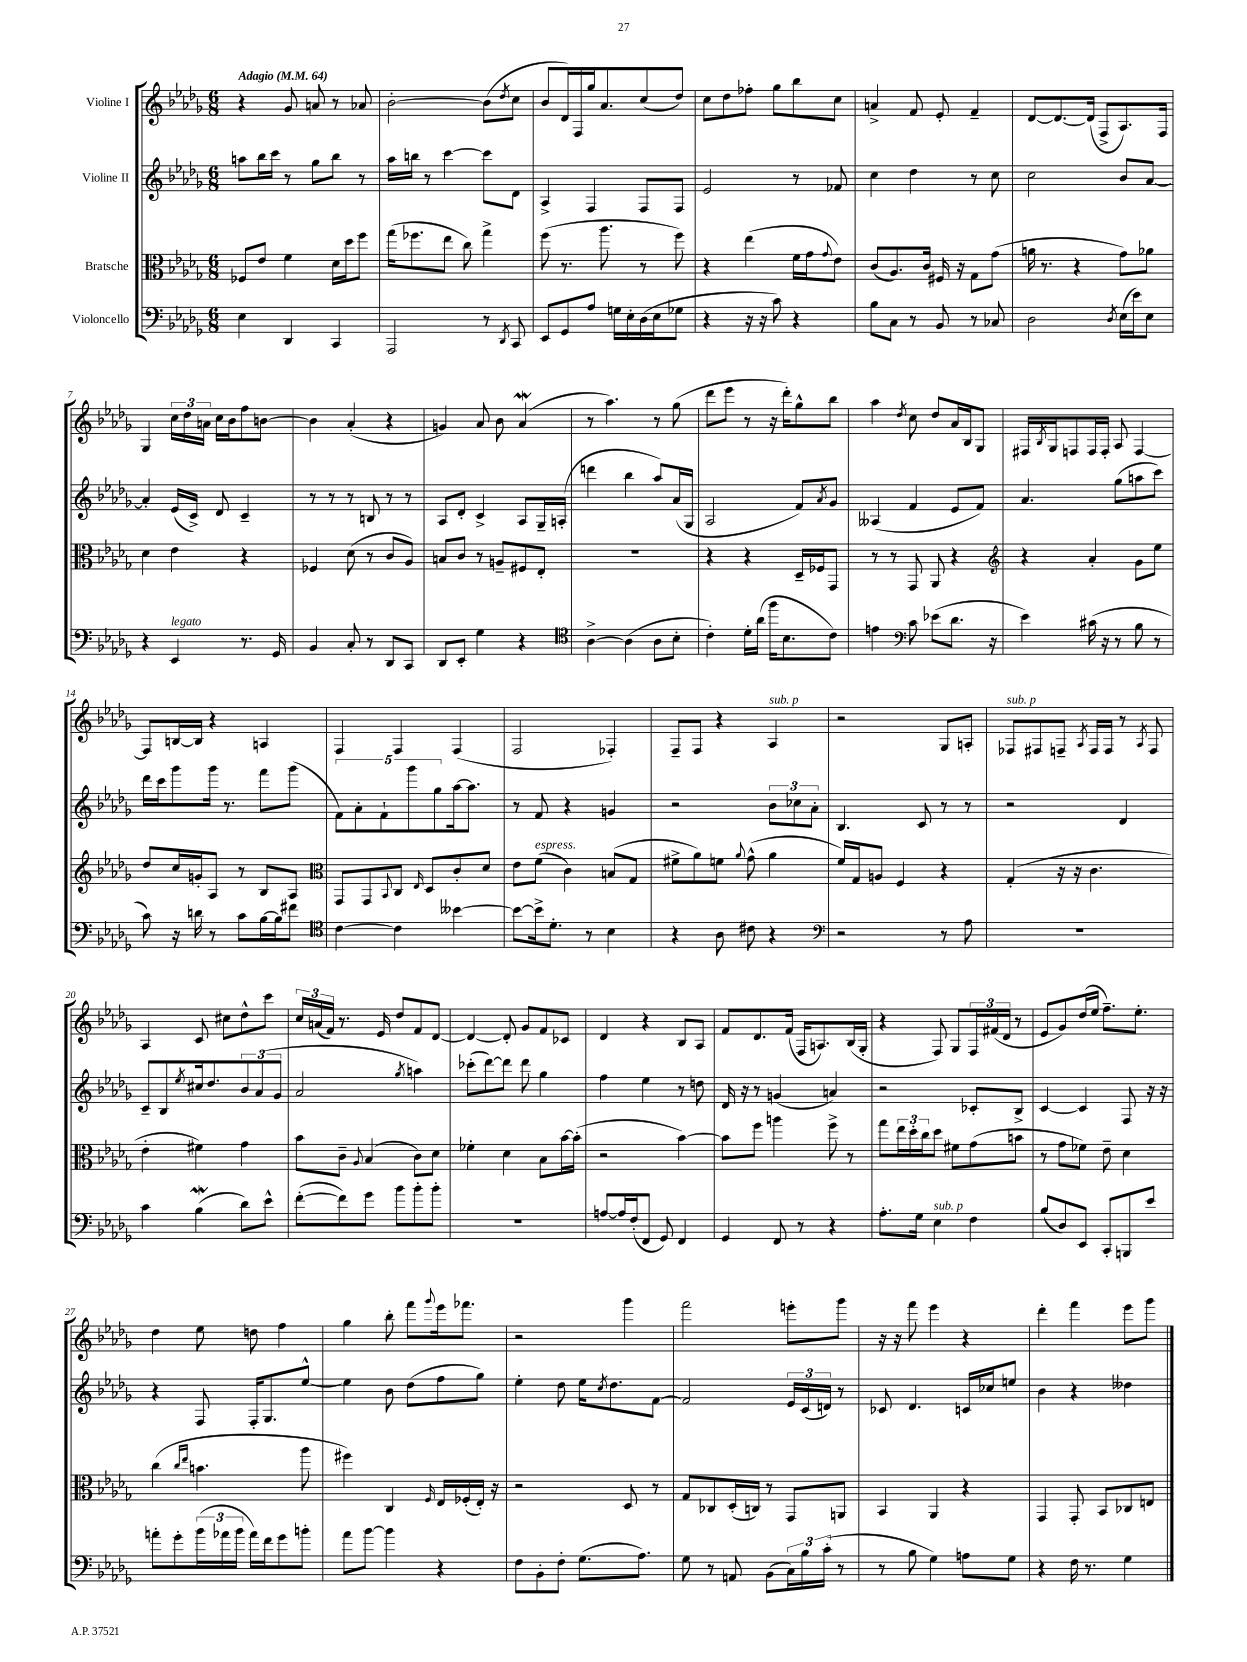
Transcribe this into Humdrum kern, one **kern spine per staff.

**kern	**kern	**kern	**kern
*part4	*part3	*part2	*part1
*staff4	*staff3	*staff2	*staff1
*I"Violoncello	*I"Bratsche	*I"Violine II	*I"Violine I
*clefF4	*clefC3	*clefG2	*clefG2
*k[b-e-a-d-g-]	*k[b-e-a-d-g-]	*k[b-e-a-d-g-]	*k[b-e-a-d-g-]
*M6/8	*M6/8	*M6/8	*M6/8
*MM64	*MM64	*MM64	*MM64
=1	=1	=1	=1
!	!	!	!LO:TX:a:B:t=Adagio
4E-\	8F-X/L	8aan\L	4r
.	8e-/J	16bb-\L	.
.	.	16ccc\JJ	.
4DD-/	4f\	8r	8g-/
.	.	8gg-\L	8an/
4CC/	16d-\LL	8bb-\J	8r
.	16dd-\J	.	.
.	8ff\J	8r	8a-X/
=2	=2	=2	=2
2AAA-/	(16gg-\KL	16aa-\LL	[2b-'\
.	8.ff-X\	16bbn\JJ	.
.	.	8r	.
.	8ee-\J	[4ccc\	.
.	8cc\)	.	.
8r	4gg-^\	8ccc\L]	(8b-\L]
8qDD-/	.	.	8qdd-/
8CC/	.	8d-\J	8cc\J
=3	=3	=3	=3
8EE-/L	(8ff\	4A-^/	8b-/L
8GG-/	8.r	.	16d-/L)
.	.	.	16F/
8A-/J	.	4F/	16gg-/J
.	8.aa-\	.	8.a-/
16Gn\LL	.	.	.
16E-'\	.	.	.
(16D-\	8r	8F/L	(8cc/
16E-\J	.	.	.
8G-X\J	8ff\)	8F/J	8dd-/J)
=4	=4	=4	=4
4r	4r	2e-/	8cc\L
.	.	.	8dd-\
16r	(4ee-\	.	8ff-X'\J
16r	.	.	.
8c\)	.	.	8gg-\L
4r	16f\LL	8r	8bb-\
.	16g-\J	.	.
.	8qqg-/	.	.
.	8e-\J)	8f-X/	8cc\J
=5	=5	=5	=5
8B-\L	(8c/L	4cc\	4an^/
8C\J	8.A-/)	.	.
8r	.	4dd-\	8f/
.	16c/Jk	.	.
8BB-/	16F#X/	.	8e-'/
.	16r	.	.
8r	8G-\L	8r	4f~/
8C-X/	(8g-\J	8cc\	.
=6	=6	=6	=6
2D-\	16an\	2cc\	[8d-/L
.	8.r	.	.
.	.	.	8.d-/_
.	4r	.	.
.	.	.	(16d-/Jk]
.	.	.	8F^/L
8qD-/	.	.	.
(16E-\LL	8g-\L)	8b-/L	8.A-/)
16e-\J)	.	.	.
8E-\J	8a-X\J	[8a-/J	.
.	.	.	16F/Jk
!!LO:LB:g=z
=7	=7	=7	=7
4r	4d-\	4a-'/]	4G-/
!LO:TX:a:i:t=legato	!	!	!
4EE-/	4e-\	(16e-/LL	24cc\LL
.	.	.	24dd-\
.	.	16c^/JJ)	.
.	.	.	24an\JJ
.	.	8d-/	16cc\LL
.	.	.	16b-\J
8.r	4r	4c~/	8ff\
.	.	.	[8bn\J
16GG-/	.	.	.
=8	=8	=8	=8
4BB-/	4F-X/	8r	4b\]
.	.	8r	.
8C'/	(8d-\	8r	(4a-'/
8r	8r	8Bn/	.
8DD-/L	8c/L	8r	4r
8CC/J	8A-/J)	8r	.
=9	=9	=9	=9
8DD-/L	8Bn/L	8A-/L	4gn/)
8EE-'/J	8c/J	8d-'/J	.
4G-\	8r	4c^/	8a-/
.	8An~/L	.	8b-\
4r	8F#X/	8A-/L	(4a-W/
.	8E-'/J	16G-~/L	.
.	.	(16An'/JJ	.
=10	=10	=10	=10
*clefC4	*	*	*
[4A-^\	2.r	4dddn\	8r
.	.	.	4.aa-\)
(4A-\]	.	4bb-\	.
8A-\L	.	8aa-/L)	8r
8B-'\J	.	(16a-/L	(8gg-\
.	.	16G-/JJ	.
=11	=11	=11	=11
4c'\)	4r	2A-/	8ddd-\L
.	.	.	8eee-\J
16d-'\LL	4r	.	8r
(16a-\JJ	.	.	.
16ff\KL	.	.	16r
8.B-\	.	.	16ddd-'\KL)
.	16D-~/LL	8f/L)	8gg-^^\
.	16F-X/J	.	.
.	.	8qa-/	.
8c\J)	8GG-/J	8g-/J	8bb-\J
=12	=12	=12	=12
4en\	8r	(4A--X/	4aa-\
.	8r	.	.
*clefF4	*	*	*
.	.	.	8qdd-/
8c\	8GG-/	4f/	8cc\
(8e-X\L	8AA-/	.	8dd-/L
8.d-\J	4r	8e-/L	16a-/L
.	.	.	16B-/J
.	.	8f/J)	8G-/J
16r	.	.	.
=13	=13	=13	=13
*	*clefG2	*	*
4e-\)	4r	4.a-/	16F#X/LL
.	.	.	8qB-/
.	.	.	16G-/J
.	.	.	8Fn/
(16c#X\	4a-'/	.	16F/L
16r	.	.	16F'/JJ
8r	.	(8gg-\L	8A-/
8B-\	8g-\L	8aan\	[4F/
8r	8ee-\J	8ccc\J)	.
!!LO:LB:g=z
=14	=14	=14	=14
8c\)	8dd-/L	16ddd-\LL	8F/L]
.	.	16ccc\J	.
16r	16cc/L	8ggg-\	[16Bn/L
16dn\	16gn'/J	.	16B/JJ]
8r	8A-/J	16ggg-\Jk	4r
.	.	8.r	.
8c\L	8r	.	.
[16B-\L	8B-/L	8fff\L	4An/
16B-\J]	.	.	.
8f#X\J	8A-/J	(8ggg-\J	.
=15	=15	=15	=15
*clefC4	*clefC3	*	*
[4c\	8GG-/L	10f\L)	4F/
.	.	10a-'\	.
.	8GG-/	.	.
.	.	10f`\	.
.	8qqBB-/	.	.
4c\]	8C/J	.	4F/
.	.	10ggg-\	.
.	16qqE-/	.	.
.	8D-/L	.	.
.	.	10gg-\	.
[4b--X\	8c'/	[16aa-\k	(4F/
.	.	8.aa-\J]	.
.	8d-/J	.	.
=16	=16	=16	=16
8b--\L_	8e-\L	8r	2F/
!	!LO:TX:a:i:t=espress.	!	!
16b--^\k]	(8f\J	8f/	.
8.d-'\J	.	.	.
.	4c\)	4r	.
8r	.	.	.
4B-\	(8Bn/L	4gn/	4F-X'/)
.	8G-/J	.	.
=17	=17	=17	=17
4r	8f#X^\L	2r	8F~/L
.	8a-\)	.	8F/J
8A-\	8fn\J	.	4r
.	8qqa-/	.	.
8c#X\	(8g-^^\	.	.
!	!	!	!LO:TX:a:i:t=sub. p
4r	4a-\	12b-\L	4A-/
.	.	12cc-X\	.
.	.	12a-'\J	.
=18	=18	=18	=18
*clefF4	*	*	*
2r	16f/LL)	4.B-/	2r
.	16G-/J	.	.
.	8An/J	.	.
.	4F/	.	.
.	.	8c/	.
8r	4r	8r	8G-/L
8A-\	.	8r	8An'/J
=19	=19	=19	=19
!	!	!	!LO:TX:a:i:t=sub. p
2.r	(4G-'/	2r	8F-X/L
.	.	.	8F#X/
.	16r	.	8Fn~/J
.	16r	.	.
.	.	.	8qA-/
.	4.c\	.	16F/LL
.	.	.	16F/JJ
.	.	4d-/	8r
.	.	.	8qA-/
.	.	.	8F/
!!LO:LB:g=z
=20	=20	=20	=20
4c\	4e-'\	8c~/L	4A-/
.	.	8B-/	.
.	.	8qee-/	.
(4B-W\	4f#X\)	16cc#X/k	8c/
.	.	8.dd-/	.
.	.	.	8cc#X\L
8d-\L)	4g-\	12b-/	8dd-^^\
.	.	(12a-/	.
8e-^^\J	.	.	8ccc\J
.	.	12g-/J	.
=21	=21	=21	=21
([8f'\L	8b-\L	2a-/	24cc/LL
.	.	.	(24an/
.	.	.	24f/JJ)
8f\])	8c~\J	.	8.r
.	8qqA-/	.	.
8g-\J	(4B-/	.	.
.	.	.	16e-/
8b-\L	.	.	8dd-/L
.	.	8qgg-/	.
8b-'\	8c\L)	4aan\)	8f/
8b-'\J	8d-\J	.	[8d-/J
=22	=22	=22	=22
2.r	4f-X'\	(8ccc-X'\L	4d-/_
.	.	[8ddd-\)	.
.	4d-\	8ddd-\J]	8d-'/]
.	.	8ddd-\	8g-/L
.	8B-\L	4gg-\	8f/
.	[16b-\L	.	8c-X/J
.	(16b-'\JJ]	.	.
=23	=23	=23	=23
[8An/L	2r	4ff\	4d-/
16A/L]	.	.	.
(16F'/J	.	.	.
8FF/J	.	4ee-\	4r
8GG-/)	.	.	.
4FF/	[4b-\)	8r	8B-/L
.	.	8ddn\	8A-/J
=24	=24	=24	=24
4GG-/	8b-\L]	16d-/	8f/L
.	.	16r	.
.	8ff\J	8r	8.d-/
8FF/	4aan\	(4gn/	.
.	.	.	(16f/Jk
8r	.	.	16F/KL
.	.	.	8.An/)
4r	8ff^\	4an/)	.
.	8r	.	(16B-/L
.	.	.	16G-'/JJ
=25	=25	=25	=25
8.A-'\L	8gg-\L	2r	4r
.	24ee-\L	.	.
.	24dd-'\	.	.
16G-\Jk	.	.	.
.	24cc\J	.	.
!LO:TX:a:i:t=sub. p	!	!	!
4E-\	8dd-\J	.	8F/)
.	8f#X\L	.	8G-/L
4F\	(8g-\	8c-X'/L	24F/L
.	.	.	(24f#X/
.	.	.	24d-/JJ
.	8bn\J	8B-^/J	8r
=26	=26	=26	=26
(8B-/L	8r	[4c/	8e-/L
8D-/)	8g-\L	.	8g-/)
8EE-/J	8f-X\J)	4c/]	(16dd-/L
.	.	.	16ee-/JJ
8CC'/L	8e-~\	.	8.ff~\L)
8BBBn/	4d-\	8F/	.
.	.	.	8.ee-'\J
8e-/J	.	16r	.
.	.	16r	.
!!LO:LB:g=z
=27	=27	=27	=27
8an'\L	(4cc\	4r	4dd-\
8g-'\	.	.	.
.	16qqcc/LL	.	.
.	16qqee-/JJ	.	.
(24b-\L	4.bn\	8F/	8ee-\
24a-X\	.	.	.
24b-\JJ	.	.	.
16a-\LL)	.	16F'/KL	8ddn\
16f\J	.	8.G-/	.
8g-\	.	.	4ff\
8bn'\J	8aa-\	[8ee-^^/J	.
=28	=28	=28	=28
8a-\L	4ff#X\)	4ee-\]	4gg-\
[8b-\J	.	.	.
4b-\]	4C/	8b-\	8bb-'\
.	.	(8dd-\L	8fff\L
.	16qqF/	.	8qqggg-/
4r	16E-/LL	8ff\	16eee-\k
.	(16F-X'/	.	8.fff-X\J
.	16E-'/JJ)	8gg-\J)	.
.	16r	.	.
=29	=29	=29	=29
8F\L	2r	4ee-'\	2r
8BB-'\	.	.	.
8F'\J	.	8dd-\	.
(8.G-\L	.	16ee-\KL	.
.	.	8qcc/	.
.	.	8.dd-\	.
.	8D-/	.	4ggg-\
8.A-\J)	.	.	.
.	8r	[8f\J	.
=30	=30	=30	=30
8G-\	8G-/L	2f/]	2fff\
8r	8C-X/	.	.
8AAn/	(16D-'/L	.	.
.	16Cn/JJ)	.	.
(8BB-\L	8r	.	.
24C\L)	8GG-/L	24e-/LL	8eeen'\L
24B-\	.	(24c/	.
(24c'\JJ	.	24dn/JJ)	.
8r	8AAn/J	8r	8ggg-\J
=31	=31	=31	=31
8r	4BB-/	8c-X/	16r
.	.	.	16r
8B-\	.	4.d-/	8fff\
4G-\)	4AA-/	.	4eee-\
8An\L	4r	16cn/LL	4r
.	.	16cc-X/J	.
8G-\J	.	8een/J	.
=32	=32	=32	=32
4r	4GG-/	4b-\	4ddd-'\
16F\	8GG-'/	4r	4fff\
8.r	.	.	.
.	8BB-/L	.	.
4G-\	8C-X/	4dd--X\	8eee-\L
.	8En/J	.	8ggg-\J
==	==	==	==
*-	*-	*-	*-
